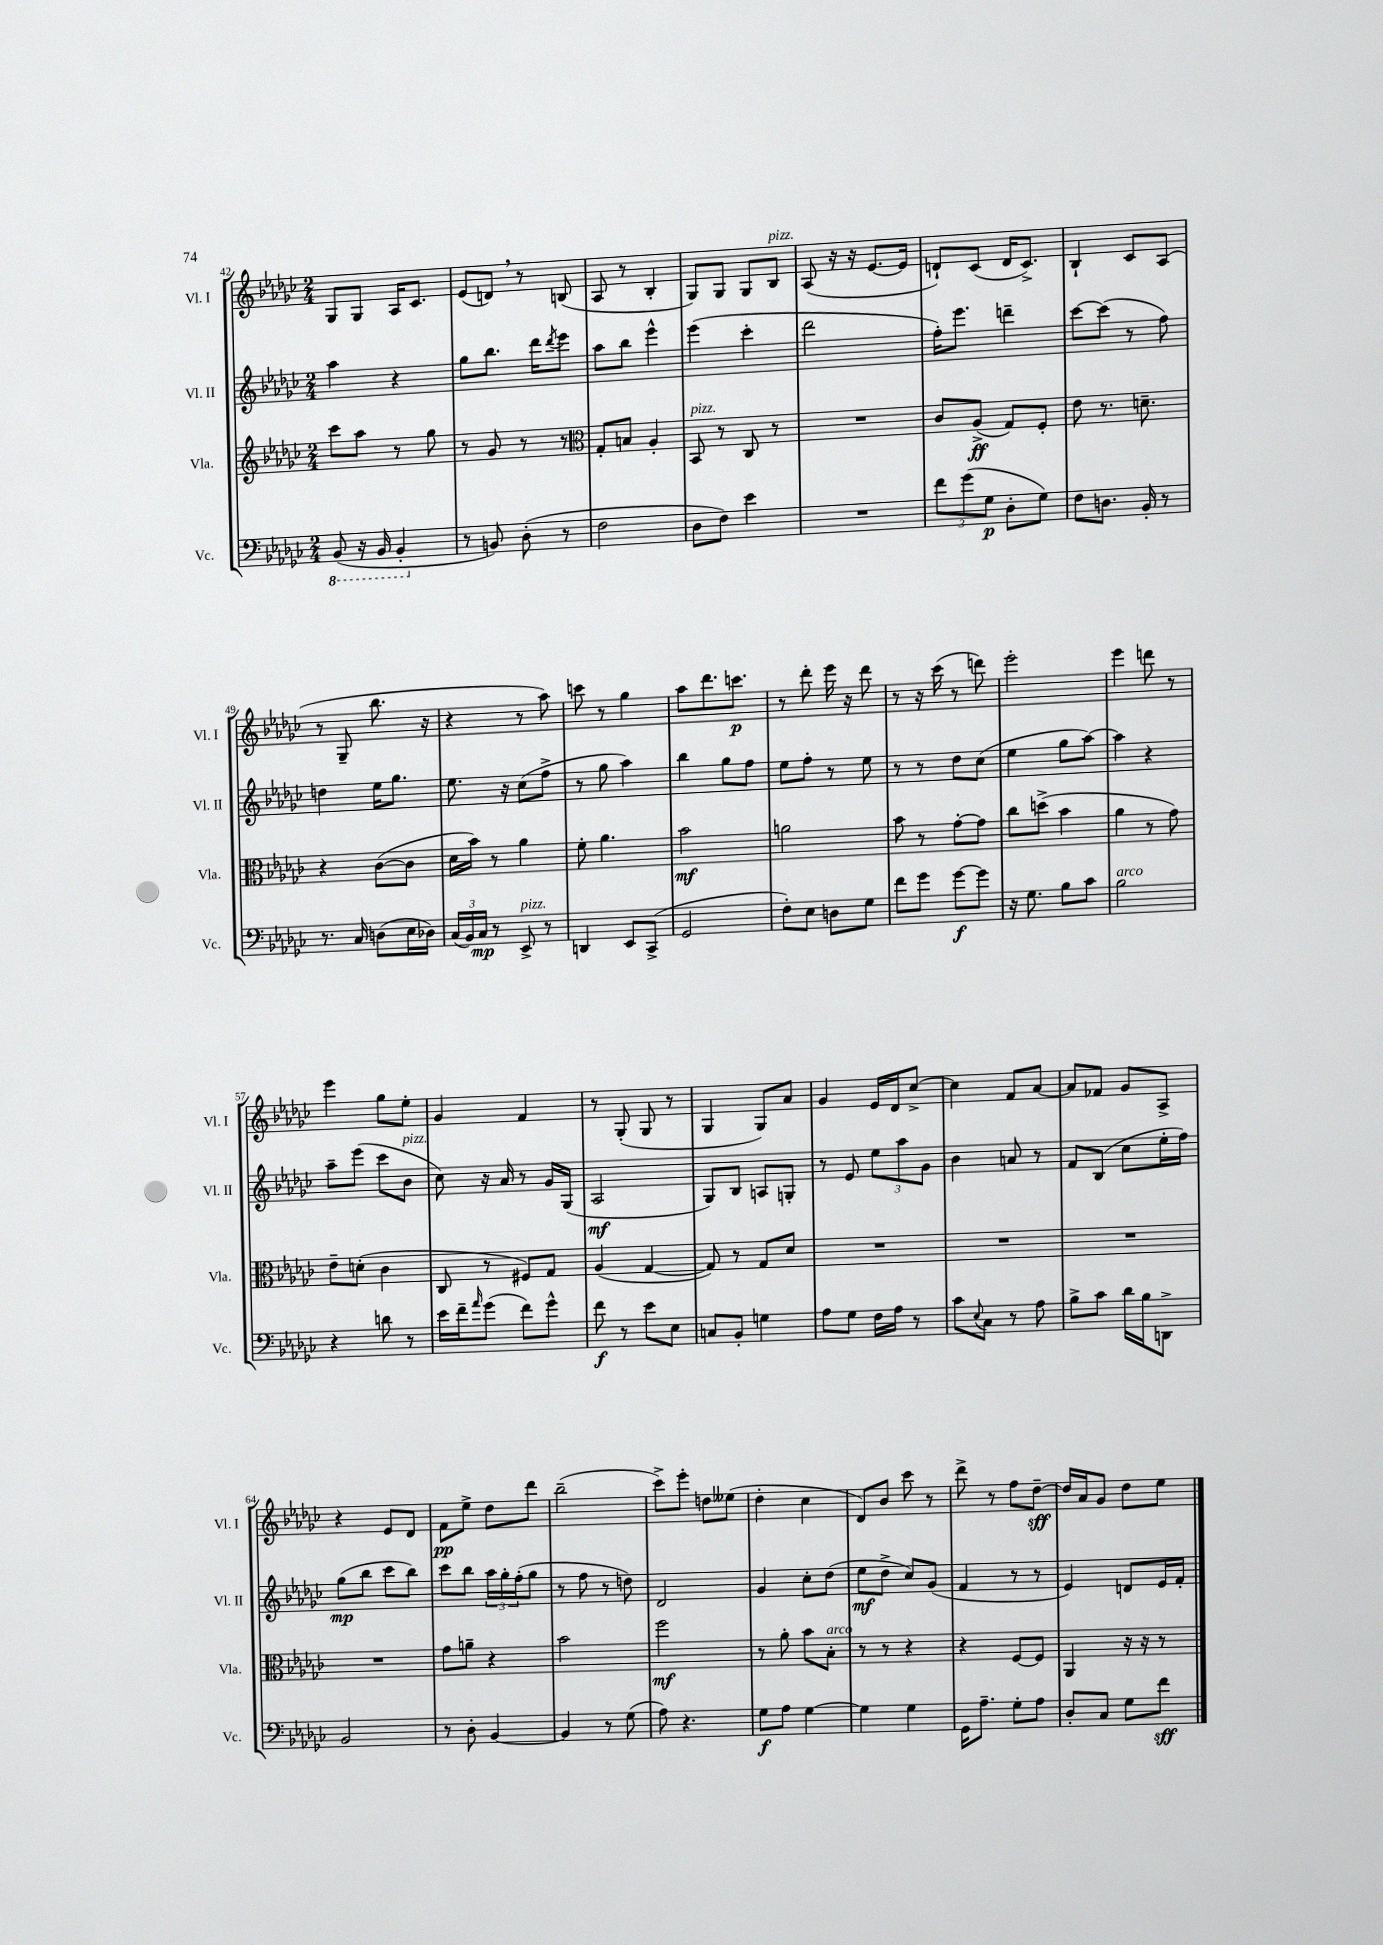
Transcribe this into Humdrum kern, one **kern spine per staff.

**kern	**dynam	**kern	**dynam	**kern	**dynam	**kern	**dynam
*part4	*part4	*part3	*part3	*part2	*part2	*part1	*part1
*staff4	*staff4	*staff3	*staff3	*staff2	*staff2	*staff1	*staff1
*I"Vc.	*	*I"Vla.	*	*I"Vl. II	*	*I"Vl. I	*
*I'Vc.	*	*I'Vla.	*	*I'Vl. II	*	*I'Vl. I	*
*clefF4	*	*clefG2	*	*clefG2	*	*clefG2	*
*k[b-e-a-d-g-c-]	*	*k[b-e-a-d-g-c-]	*	*k[b-e-a-d-g-c-]	*	*k[b-e-a-d-g-c-]	*
*M2/4	*	*M2/4	*	*M2/4	*	*M2/4	*
*8ba	*	*	*	*	*	*	*
=42	=42	=42	=42	=42	=42	=42	=42
(8BBB-/	.	8ccc-\L	.	4aa-\	.	8G-/L	.
16r	.	8aa-\J	.	.	.	8G-/J	.
16BBB-/	.	.	.	.	.	.	.
4BBB-'/	.	8r	.	4r	.	16A-/KL	.
.	.	.	.	.	.	8.c-/J	.
.	.	8gg-\	.	.	.	.	.
=43	=43	=43	=43	=43	=43	=43	=43
*X8ba	*	*	*	*	*	*	*
8r	.	8r	.	8gg-\L	.	(8e-/L	.
8BBn/)	.	8g-/	.	8.bb-\J	.	8dn,/J)	.
(8D-'\	.	8r	.	.	.	8r	.
.	.	.	.	16ddd-\KL	.	.	.
.	.	.	.	8qddd-/	.	.	.
8r	.	8r	.	8eee-\J	.	(8Bn/	.
=44	=44	=44	=44	=44	=44	=44	=44
*	*	*clefC3	*	*	*	*	*
2F\	.	8G-'/L	.	8aa-\L	.	8A-/	.
.	.	8Bn/J	.	8bb-\J	.	8r	.
.	.	4A-'/	.	4eee-^^\	.	4B-'/	.
=45	=45	=45	=45	=45	=45	=45	=45
!	!	!LO:TX:a:i:t=pizz.	!	!	!	!	!
8D-\L	.	8BB-/	.	(4eee-\	.	8G-/L)	.
8F\J)	.	8r	.	.	.	8G-/J	.
4e-\	.	8C-/	.	4ccc-'\	.	8G-/L	.
!	!	!	!	!	!	!LO:TX:a:i:t=pizz.	!
.	.	8r	.	.	.	8B-/J	.
=46	=46	=46	=46	=46	=46	=46	=46
2r	.	2r	.	2ddd-\	.	(8A-/	.
.	.	.	.	.	.	16r	.
.	.	.	.	.	.	16r	.
.	.	.	.	.	.	[8.e-/L	.
.	.	.	.	.	.	16e-/Jk]	.
=47	=47	=47	=47	=47	=47	=47	=47
12f\L	.	8c-/L	.	16ff'\KL)	.	8dn`/L)	.
.	.	.	.	8.eee-\J	.	.	.
(12g-\	.	.	.	.	.	.	.
.	.	(8A-^/J	ff	.	.	(8c-/J	.
12G-\J	p	.	.	.	.	.	.
8D-'\L	.	8G-/L)	.	4dddn~\	.	16d/KL	.
.	.	.	.	.	.	8.c-^/J)	.
8G-\J)	.	8F'/J	.	.	.	.	.
=48	=48	=48	=48	=48	=48	=48	=48
8F\L	.	8e-\	.	[8ccc-\L	.	4B-`/	.
8.Dn\J	.	8.r	.	(8ccc-\J]	.	.	.
.	.	.	.	8r	.	8c-/L	.
16BB-'/	.	8.dn~\	.	.	.	.	.
8r	.	.	.	8ff\)	.	(8A-/J	.
!!LO:LB:g=z
=49	=49	=49	=49	=49	=49	=49	=49
8.r	.	4r	.	4ddn\	.	8r	.
.	.	.	.	.	.	8G-~/	.
16C-/	.	.	.	.	.	.	.
(8Dn\L	.	([8c-\L	.	16ee-\KL	.	8.bb-\	.
.	.	.	.	8.gg-\J	.	.	.
16E-\L	.	8c-\J]	.	.	.	.	.
16D-X\JJ)	.	.	.	.	.	16r	.
=50	=50	=50	=50	=50	=50	=50	=50
(24C-/LL	.	16d-\LL	.	8.ee-\	.	4r	.
24BB-/)	.	.	.	.	.	.	.
.	.	16b-\JJ)	.	.	.	.	.
24C-/JJ	mp	.	.	.	.	.	.
8r	.	8r	.	.	.	.	.
.	.	.	.	16r	.	.	.
!LO:TX:a:i:t=pizz.	!	!	!	!	!	!	!
8EE-^/	.	4a-\	.	(8cc-\L	.	8r	.
8r	.	.	.	8ff^\J	.	8aa-\)	.
=51	=51	=51	=51	=51	=51	=51	=51
4DDn/	.	8f'\	.	8r	.	8cccn\	.
.	.	4.a-\	.	8gg-\	.	8r	.
8EE-/L	.	.	.	4aa-\)	.	4gg-\	.
(8CC-^/J	.	.	.	.	.	.	.
=52	=52	=52	=52	=52	=52	=52	=52
2GG-/	.	2b-\	mf	4bb-\	.	8aa-\L	.
.	.	.	.	.	.	8.ddd-\	.
.	.	.	.	8gg-\L	.	.	.
.	.	.	.	.	.	8.cccn\J	p
.	.	.	.	8ff\J	.	.	.
=53	=53	=53	=53	=53	=53	=53	=53
8F'\L)	.	2an\	.	8ee-\L	.	8r	.
8E-\J	.	.	.	8ff'\J	.	8ddd-'\	.
8Dn\L	.	.	.	8r	.	16eee-\	.
.	.	.	.	.	.	16r	.
8G-\J	.	.	.	8ee-\	.	8ddd-\	.
=54	=54	=54	=54	=54	=54	=54	=54
8f\L	.	8b-\	.	8r	.	8r	.
8g-\J	.	8r	.	8r	.	16r	.
.	.	.	.	.	.	(16ccc-\	.
[8g-\L	f	[8g-'\L	.	8dd-\L	.	8r	.
8g-\J]	.	8g-\J]	.	(8cc-\J	.	8dddn\)	.
=55	=55	=55	=55	=55	=55	=55	=55
16r	.	8cc-\L	.	4ee-\	.	2eee-'\	.
8.G-\	.	.	.	.	.	.	.
.	.	(8ddn^\J	.	.	.	.	.
8B-\L	.	4b-\	.	8gg-\L	.	.	.
8c-\J	.	.	.	[8aa-\J)	.	.	.
=56	=56	=56	=56	=56	=56	=56	=56
!LO:TX:a:i:t=arco	!	!	!	!	!	!	!
2B-\	.	4a-\	.	4aa-\]	.	4eee-\	.
.	.	8r	.	4r	.	8dddn\	.
.	.	8g-\)	.	.	.	8r	.
!!LO:LB:g=z
=57	=57	=57	=57	=57	=57	=57	=57
4r	.	8e-~\L	.	8aa-~\L	.	4eee-\	.
.	.	(8dn'\J	.	(8eee-\J	.	.	.
8dn\	.	4c-\	.	8ccc-\L	.	8gg-\L	.
!	!	!	!	!LO:TX:a:i:t=pizz.	!	!	!
8r	.	.	.	8b-\J	.	8ee-'\J	.
=58	=58	=58	=58	=58	=58	=58	=58
16e-\LL	.	8C-/	.	8cc-\)	.	4g-/	.
16f~\J	.	.	.	.	.	.	.
16qqa-/	.	.	.	.	.	.	.
(8g-\J	.	8r	.	16r	.	.	.
.	.	.	.	16a-/	.	.	.
8f\L)	.	8F#X/L)	.	8r	.	4f/	.
8g-^^\J	.	8G-/J	.	16g-/LL	.	.	.
.	.	.	.	(16G-/JJ	.	.	.
=59	=59	=59	=59	=59	=59	=59	=59
8f\	f	(4A-/	.	2A-/	mf	8r	.
8r	.	.	.	.	.	(8G-'/	.
8e-\L	.	[4G-/	.	.	.	8G-/	.
8E-\J	.	.	.	.	.	8r	.
=60	=60	=60	=60	=60	=60	=60	=60
8Cn/L	.	8G-/])	.	8G-/L)	.	4G-/	.
8BB-'/J	.	8r	.	8B-/J	.	.	.
4Gn\	.	8G-/L	.	8An/L	.	8G-/L)	.
.	.	8d-/J	.	8Gn'/J	.	8a-/J	.
=61	=61	=61	=61	=61	=61	=61	=61
8A-\L	.	2r	.	8r	.	4g-/	.
8G-\J	.	.	.	8e-/	.	.	.
16F\LL	.	.	.	12ee-\L	.	16e-/LL	.
16A-\JJ	.	.	.	.	.	16d-/J	.
.	.	.	.	12aa-\	.	.	.
8r	.	.	.	.	.	[8cc-^/J	.
.	.	.	.	12g-\J	.	.	.
=62	=62	=62	=62	=62	=62	=62	=62
8c-\L	.	2r	.	4b-\	.	4cc-\]	.
8qqE-/	.	.	.	.	.	.	.
8C-\J	.	.	.	.	.	.	.
8r	.	.	.	8an/	.	8f/L	.
8A-\	.	.	.	8r	.	[8a-/J	.
=63	=63	=63	=63	=63	=63	=63	=63
8B-^\L	.	2r	.	8f/L	.	8a-/L]	.
8c-\J	.	.	.	(8B-/J	.	8f-X/J	.
16d-\LL	.	.	.	8cc-\L	.	8g-/L	.
16B-\J	.	.	.	.	.	.	.
8DDn^\J	.	.	.	16ee-'\L	.	8A-^/J	.
.	.	.	.	16ff\JJ)	.	.	.
!!LO:LB:g=z
=64	=64	=64	=64	=64	=64	=64	=64
2BB-/	.	2r	.	(8gg-\L	mp	4r	.
.	.	.	.	8bb-\J	.	.	.
.	.	.	.	8ccc-\L	.	8e-/L	.
.	.	.	.	8bb-\J)	.	8d-/J	.
=65	=65	=65	=65	=65	=65	=65	=65
8r	.	8g-\L	.	8ccc-\L	.	8f\L	pp
8D-'\	.	8an~\J	.	8bb-\J	.	8ee-^\J	.
[4BB-/	.	4r	.	24aa-\LL	.	8dd-\L	.
.	.	.	.	24gg-'\	.	.	.
.	.	.	.	(24ff'\J	.	.	.
.	.	.	.	8gg-\J	.	8ddd-\J	.
=66	=66	=66	=66	=66	=66	=66	=66
4BB-/]	.	2b-\	.	8r	.	(2bb-~\	.
.	.	.	.	8ff\	.	.	.
8r	.	.	.	8r	.	.	.
(8G-\	.	.	.	8ddn\)	.	.	.
=67	=67	=67	=67	=67	=67	=67	=67
8A-\)	.	2ff\	mf	2d-/	.	8ccc-^\L)	.
4.r	.	.	.	.	.	8eee-'\J	.
.	.	.	.	.	.	8ddn\L	.
.	.	.	.	.	.	(8ee--X\J	.
=68	=68	=68	=68	=68	=68	=68	=68
8G-\L	f	8r	.	4g-/	.	4dd-'\	.
8A-\J	.	8a-'\	.	.	.	.	.
[4G-\	.	8b-\L	.	8cc-'\L	.	4cc-\	.
!	!	!LO:TX:a:i:t=arco	!	!	!	!	!
.	.	8B-'\J	.	(8dd-\J	.	.	.
=69	=69	=69	=69	=69	=69	=69	=69
4G-\]	.	8r	.	8ee-\L	mf	8d-/L)	.
.	.	8r	.	8dd-^\J	.	8b-/J	.
4G-\	.	4r	.	8cc-/L)	.	8ccc-\	.
.	.	.	.	(8g-/J	.	8r	.
=70	=70	=70	=70	=70	=70	=70	=70
16GG-\KL	.	4r	.	4f/	.	8ddd-^\	.
8.A-~\J	.	.	.	.	.	.	.
.	.	.	.	.	.	8r	.
8G-'\L	.	[8F/L	.	8r	.	8ff\L	.
8A-\J	.	8F/J]	.	8r	.	[8dd-~\J	sff
=71	=71	=71	=71	=71	=71	=71	=71
8D-'/L	.	4AA-/	.	4e-/)	.	16dd-/LL]	.
.	.	.	.	.	.	16a-/J	.
8C-/J	.	.	.	.	.	8g-/J	.
8G-\L	.	16r	.	8dn/L	.	8dd-\L	.
.	.	16r	.	.	.	.	.
8f\J	sff	8r	.	16e-/L	.	8ee-\J	.
.	.	.	.	16f'/JJ	.	.	.
==	==	==	==	==	==	==	==
*-	*-	*-	*-	*-	*-	*-	*-
